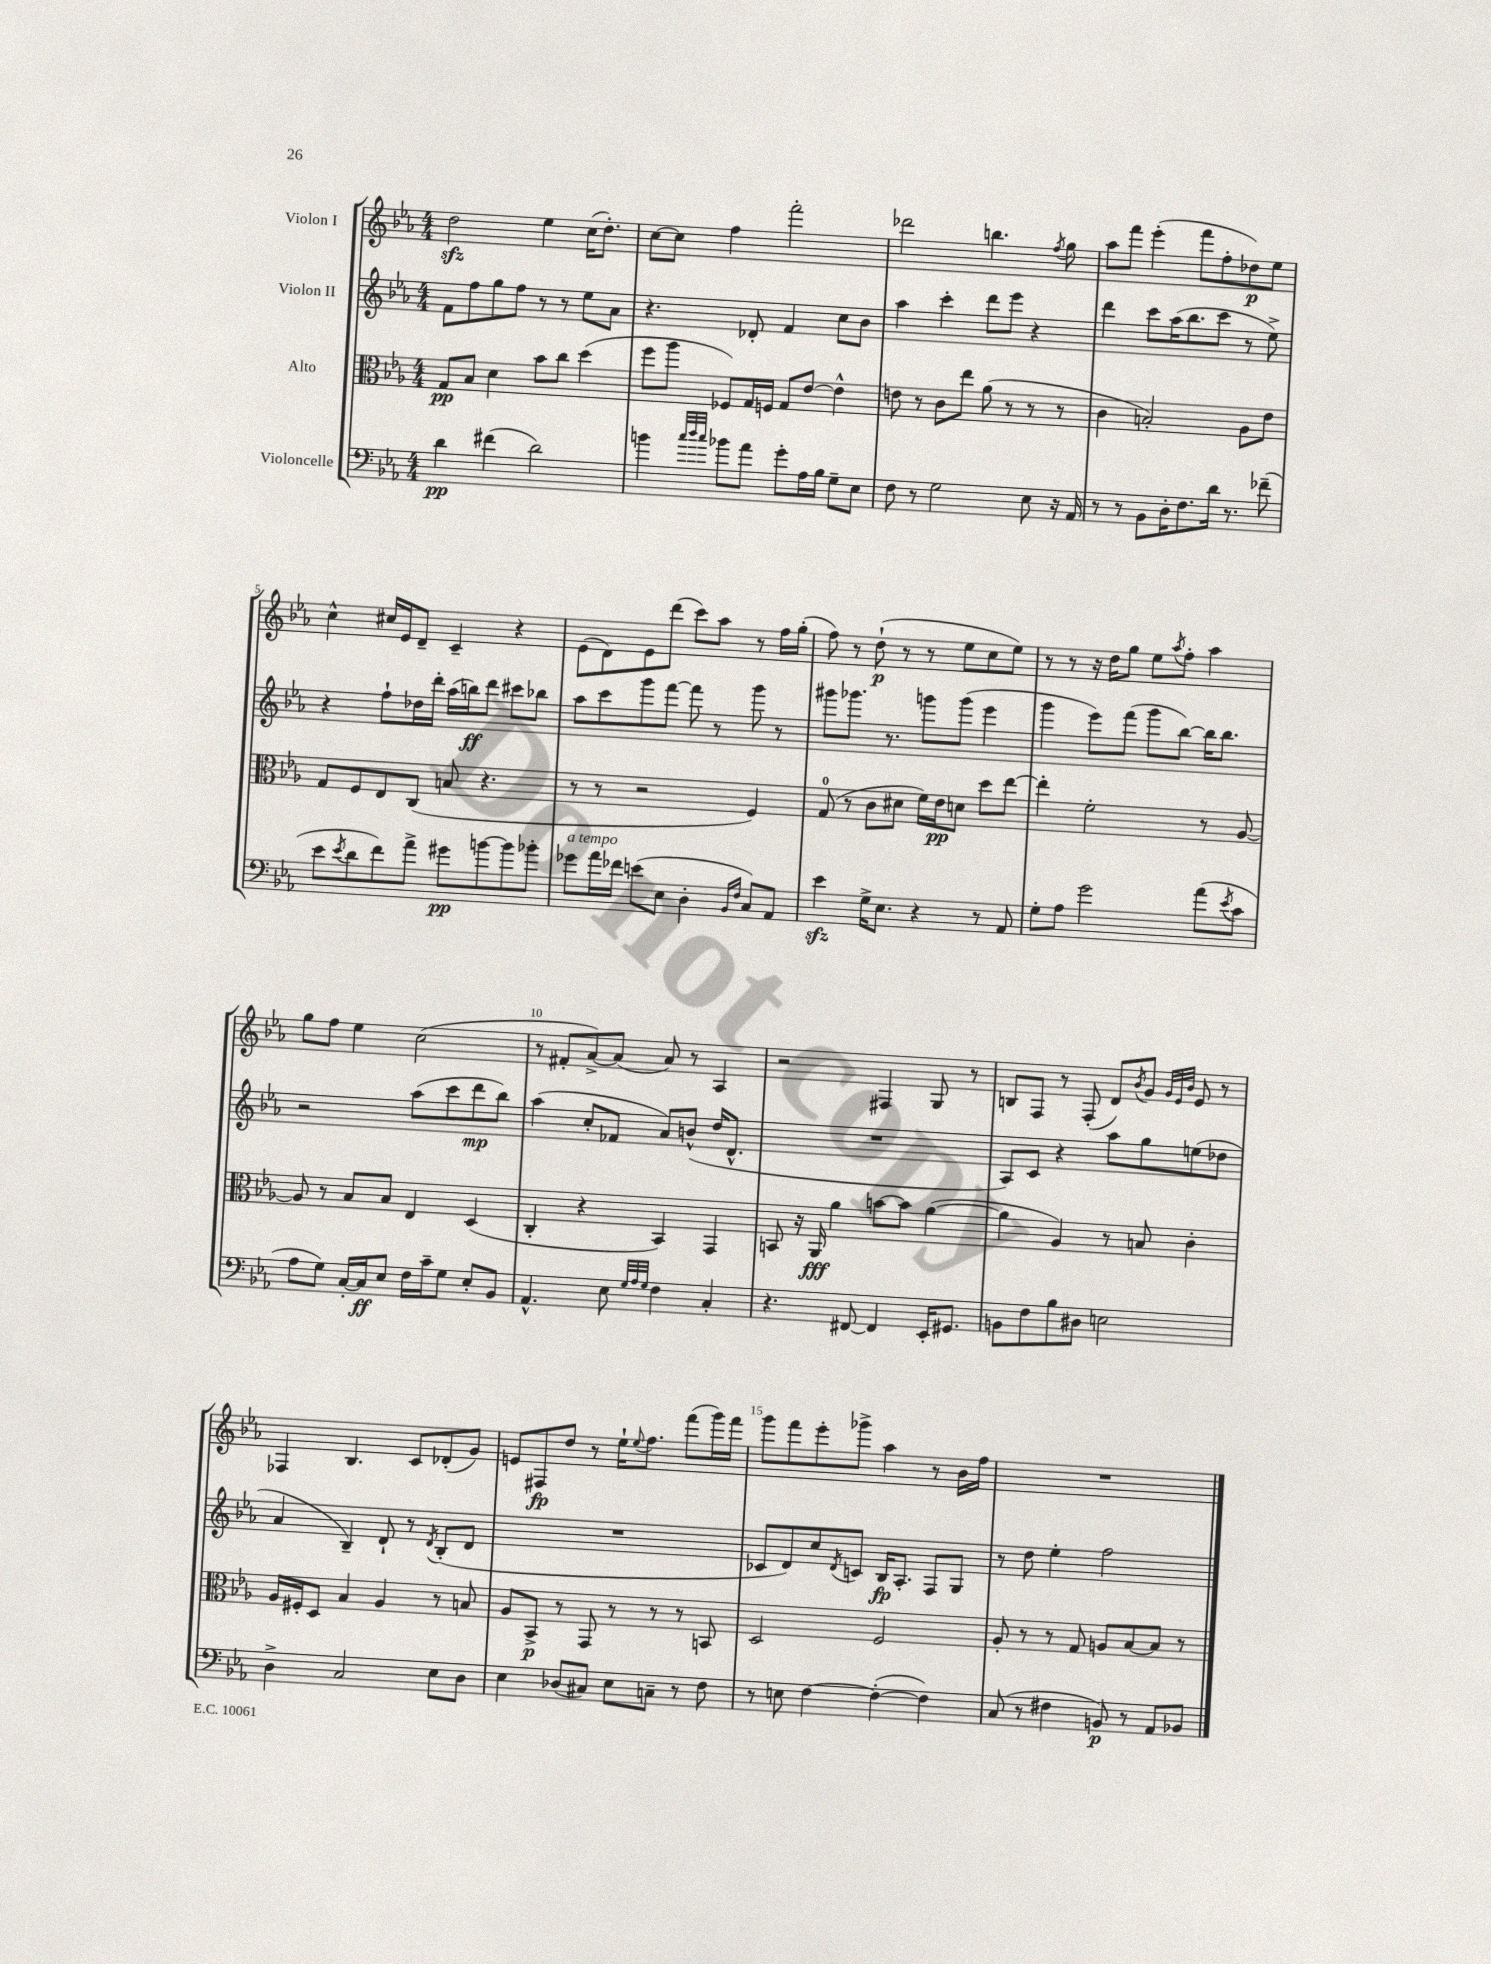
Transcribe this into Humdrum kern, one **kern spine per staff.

**kern	**kern	**kern	**kern
*staff4	*staff3	*staff2	*staff1
*clefF4	*clefC3	*clefG2	*clefG2
*k[b-e-a-]	*k[b-e-a-]	*k[b-e-a-]	*k[b-e-a-]
*M4/4	*M4/4	*M4/4	*M4/4
4d	8G	8f	2dd
.	8B-	8ff	.
(4f#	4d	8gg	.
.	.	8ff	.
2d)	8b-	8r	4ee-
.	8cc	8r	.
.	(4dd	8ee-	(16cc
.	.	.	8.dd')
.	.	8a-	.
=	=	=	=
4b	8ff	4.r	[8cc
.	8aa-	.	8cc]
32qqcc	.	.	.
32qqdd	.	.	.
32qqcc	.	.	.
8b-	8F-)	.	4ff
8a-	16G	8d-'	.
.	16F	.	.
8g'	8G	4f	2fff'
16A-	[8e-	.	.
16B-	.	.	.
8G~	4e-^^]	8cc	.
8E-	.	8b-	.
=	=	=	=
8F	8e	4aa-	2ddd-
8r	8r	.	.
2G	8c	4ccc'	.
.	8ee-	.	.
.	(8a-	8ddd	4.bb
.	8r	8eee-	.
8E-	8r	4r	.
.	.	.	8qff
16r	8r	.	8gg
16AA-	.	.	.
=	=	=	=
8r	4c	4ddd	8aa-
8r	.	.	8fff
8BB-	2B')	8ccc	(4eee-'
16D'	.	(16aa-	.
8.F	.	8.bb-	.
.	.	.	8fff
16d	.	8ccc	8ff'
8.r	.	.	.
.	8A-	8r	8dd-)
(8f-~	8e-	8ee-^)	8ee-
=	=	=	=
8e-	8G	4r	4cc^^
8qe-	.	.	.
8d	8F	.	.
8f)	8E-	8ff`	16cc#
.	.	.	16e-
8a-^	(8C	16dd-	8d~
.	.	16ddd'	.
8g#	8B	(16aa-	4c~
.	.	16bb)	.
[8b	4.r	8ddd	.
8b]	.	8ccc#	4r
8b-'	.	8bb-	.
=	=	=	=
8g-	8r	8aa-	(8e-
16a-	8r	8ccc	8d)
16f-	.	.	.
(8e	2r	8ggg	8e-
8E-	.	[8fff	(8ddd
4D'	.	8fff]	8ccc)
.	.	8r	8aa-
16qqBB-	.	.	.
16qqF	.	.	.
8C)	4F)	8ggg	8r
8AA-	.	8r	16ff
.	.	.	(16gg'
=	=	=	=
4e-	(8G	8ggg#	8ff)
.	8r	8.ggg-	8r
16G^	8c	.	(8dd`
8.E-	.	8.r	.
.	8d#	.	8r
4r	16f)	8ggg	8r
.	16e-	.	.
.	8d	(8ggg	8ee-
8r	8dd	4eee-	8cc
8AA-	[8ee-	.	8ee-)
=	=	=	=
8G'	4ee-']	4ggg	8r
8A-	.	.	8r
2g	2f'	8eee-)	16r
.	.	.	16dd
.	.	(8fff	8gg
.	.	8ggg	8ee-
.	.	.	8qaa-
.	.	[8bb-)	8ff'
(8a-	8r	16bb-]	4aa-
.	.	8.bb-	.
8qe-	.	.	.
8c	[8A-	.	.
=	=	=	=
8A-	8A-]	2r	8gg
8G)	8r	.	8ff
[16C'	8B-	.	4ee-
16C]	.	.	.
8E-	8B-	.	.
16F	4E-	(8aa-	(2cc
16c~	.	.	.
8G	.	8ccc	.
8E-'	(4D	8ddd	.
8BB-	.	8bb-)	.
=	=	=	=
4.AA-^^	4C'	(4aa-	8r
.	.	.	8f#'
.	4r	8cc'	[8a-^)
8E-	.	8f-	(8a-]
32qqG	.	.	.
32qqA-	.	.	.
32qqG	.	.	.
4F	4BB-)	8a-)	8a-)
.	.	(8b^^	8r
4C'	4GG	16dd	4A-
.	.	8.d^^	.
=	=	=	=
4.r	8BB	1r	2r
.	16r	.	.
.	16AA-	.	.
.	4a-	.	.
[8FF#	.	.	.
4FF#]	[8b	.	4F#
.	8b]	.	.
16EE-'	([4a-	.	8G
8.GG#	.	.	.
.	.	.	8r
=	=	=	=
8BB	4a-]	8A-)	8B
8F	.	8c	8F
8B-	4A-)	4r	8r
8D#	.	.	(8F'
2E	8r	8aa-	8d)
.	.	.	8qb-
.	8B	8gg	8g
.	.	.	32qqg
.	.	.	32qqe-
.	.	.	32qqb-
.	4c'	(8ee	8e-
.	.	8dd-	8r
=	=	=	=
4D^	16A-	4a-	4F-
.	16F#'	.	.
.	8D	.	.
2C	4B-	4B-~)	4.B-
.	4A-	8d`	.
.	.	8r	8c
.	.	8qd	.
8E-	8r	(8B-'	(8d-'
8D	8B	8d	8g)
=	=	=	=
4E-	8A-	1r	8e
.	8BB-^	.	8F#
(8D-	8r	.	8dd
8C#)	8GG	.	8r
8E-	8r	.	16ee-`
.	.	.	8qqee-
.	.	.	8.ff
8C~	8r	.	.
8r	8r	.	(8fff
8F	8BB	.	16ggg)
.	.	.	16fff
=	=	=	=
8r	2D	8c-	8ggg
8E	.	8d)	8fff
[4F	.	8cc	8eee-'
.	.	8qd	.
.	.	8c	8ggg-^
(4F'_	2F	16B-	4aa-
.	.	8.A-'	.
4F])	.	8F	8r
.	.	8G	16b-
.	.	.	16ff
=	=	=	=
(8C	8A-'	8r	1r
8r	8r	8dd	.
4F#	8r	4ee-'	.
.	8G	.	.
8BB)	8A	2ff	.
8r	[8B-	.	.
8AA-	8B-]	.	.
8BB-	8r	.	.
==	==	==	==
*-	*-	*-	*-
